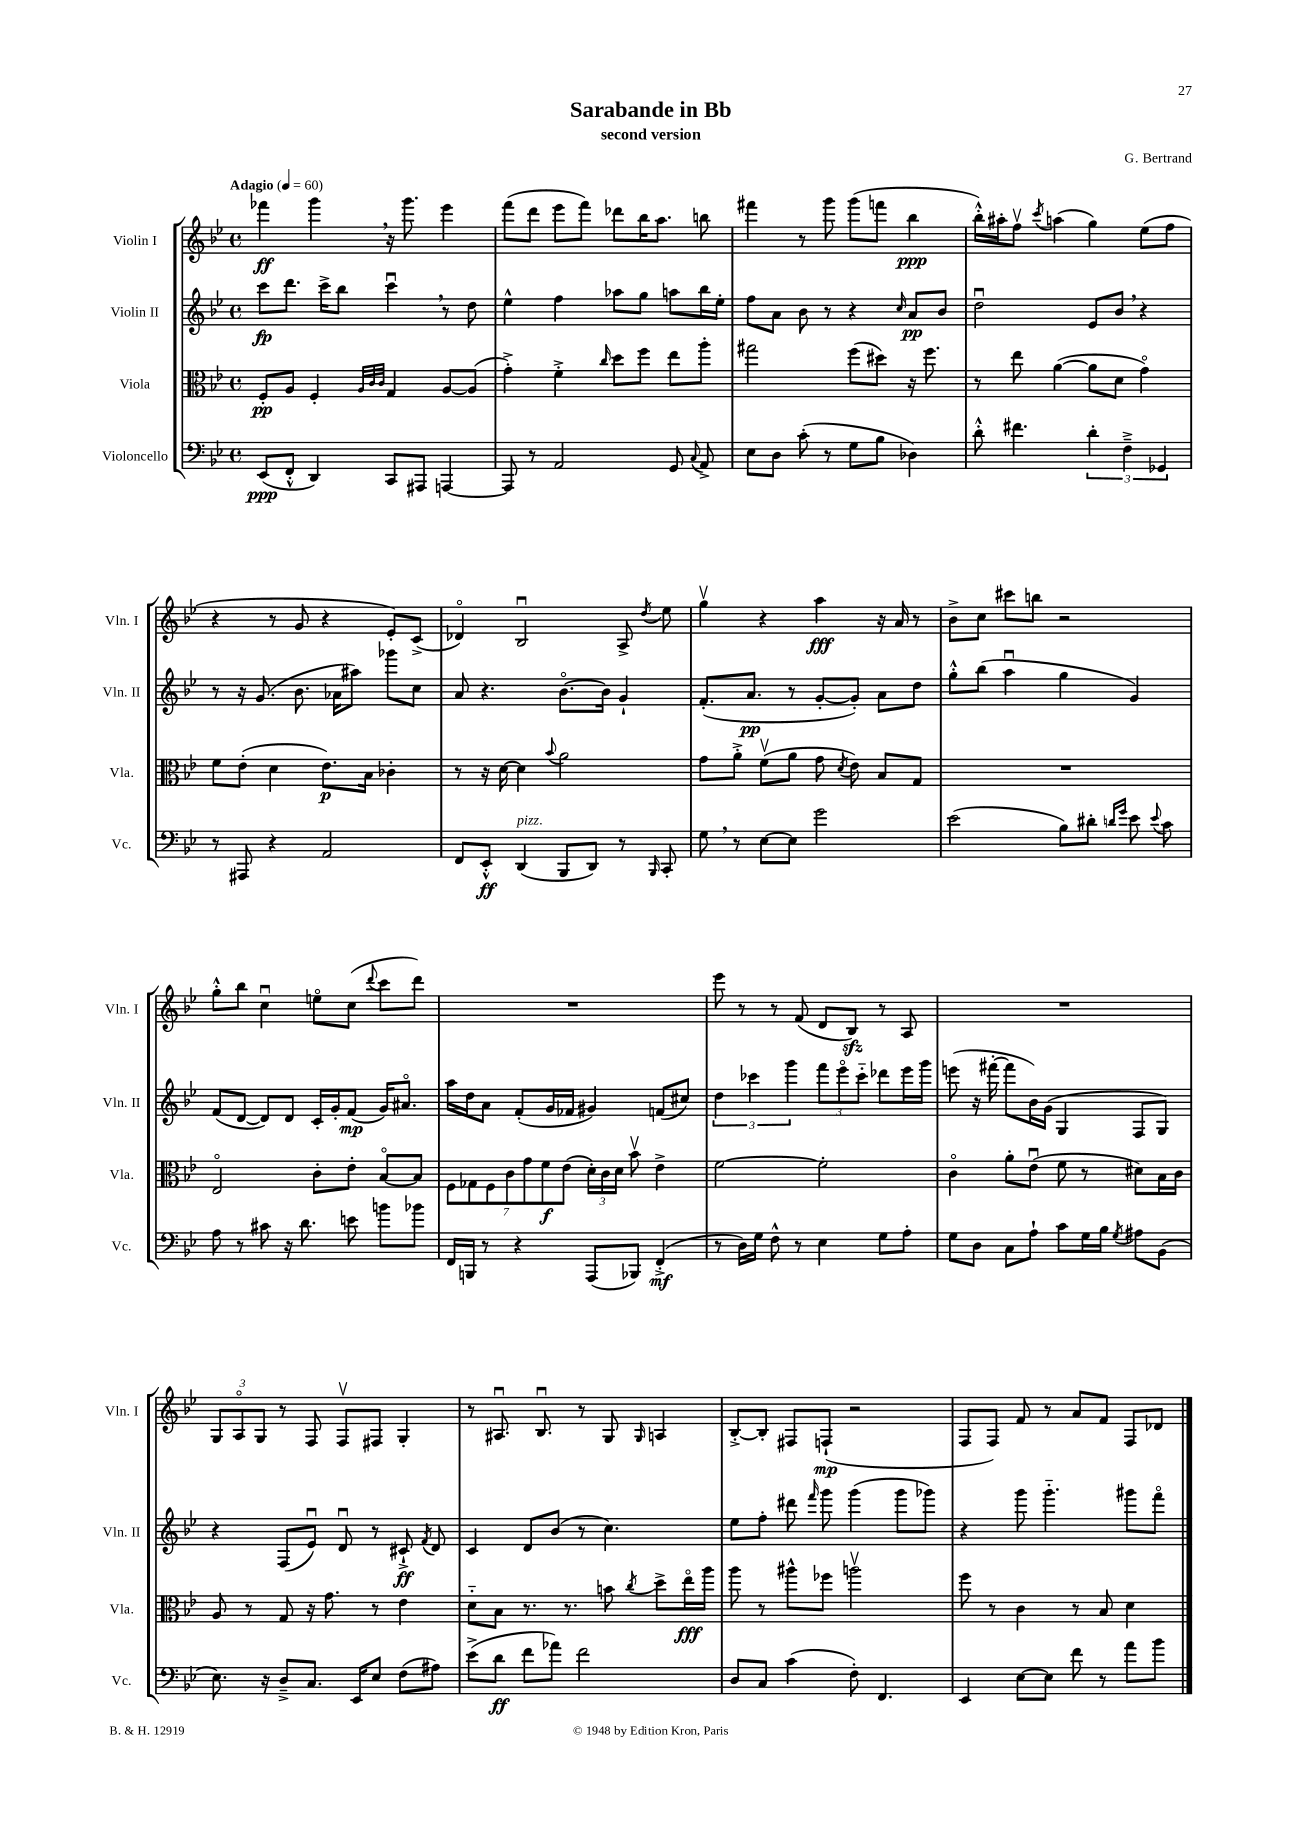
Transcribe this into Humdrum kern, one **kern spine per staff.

**kern	**kern	**kern	**kern
*staff4	*staff3	*staff2	*staff1
*clefF4	*clefC3	*clefG2	*clefG2
*k[b-e-]	*k[b-e-]	*k[b-e-]	*k[b-e-]
*M4/4	*M4/4	*M4/4	*M4/4
*met(c)	*met(c)	*met(c)	*met(c)
*MM60	*MM60	*MM60	*MM60
(8EE-	8F'	8ccc	4fff-
8FF'^^	8A	8.ddd	.
4DD)	4F'	.	4ggg
.	.	16ccc^	.
.	.	8bb-	.
.	32qqA	.	.
.	32qqc	.	.
.	32qqc	.	.
8CC	4G	4cccu	16r
.	.	.	8.ggg
8AAA#	.	.	.
[4AAA	[8A	8r	4eee-
.	(8A]	8dd	.
=	=	=	=
8AAA]	4g'^)	4ee-^^	(8fff
8r	.	.	8ddd
2AA	4f'^	4ff	8eee-
.	.	.	8fff)
.	16qqcc	.	.
.	8dd	8aa-	8ddd-
.	8ff	8gg	16bb-
.	.	.	8.aa
8GG	8ee-	8aa	.
8qqC	.	.	.
8AA^	8aa'	16bb-	8bb
.	.	16ee-'	.
=	=	=	=
8E-	2gg#	8ff	4fff#
8D	.	8a	.
(8c'	.	8b-	8r
8r	.	8r	8ggg
8G	(8ff	4r	(8ggg
8B-	8dd#)	.	8fff
.	.	16qqcc	.
4D-)	16r	8a	4bb-
.	8.ff	.	.
.	.	8b-	.
=	=	=	=
8d'^^	8r	2ddu	16bb-'^^)
.	.	.	16aa#'
4.f#	8ee-	.	8ffv
.	.	.	8qccc
.	([4a	.	(4aa
6d'	8a]	8e-	4gg)
.	8d	8b-	.
6F~^	.	.	.
.	4go)	4r	(8ee-
6GG-	.	.	.
.	.	.	8ff
=	=	=	=
8r	8f	8r	4r
8AAA#	(8e-'	16r	.
.	.	(8.g	.
4r	4d	.	8r
.	.	8.b-	8g
2AA	8.e-)	.	4r
.	.	16a-	.
.	.	8aa#)	.
.	16B-	.	.
.	4c-'	8ggg-	8e-')
.	.	8cc	(8c^
=	=	=	=
8FF	8r	8a	4d-o)
8EE-'^^	16r	4.r	.
.	[16d	.	.
(4DD	4d]	.	2B-u
.	8qqb-	.	.
8BBB-	2a	[8.b-o	.
8DD)	.	.	.
.	.	16b-]	.
8r	.	4g`	8A^
16qqBBB-	.	.	8qdd
8CC'	.	.	8ee-
=	=	=	=
8G	8g	(8.f'	4ggv
8r	8a'^	.	.
.	.	8.a	.
[8E-	(8fv	.	4r
8E-]	8a	8r	.
2g	8g	[8g'	4aa
.	8qd	.	.
.	8e-)	8g'])	.
.	8B-	8a	16r
.	.	.	16a
.	8G	8dd	8r
=	=	=	=
(2e-	1r	8gg'^^	8b-^
.	.	(8bb-	8cc
.	.	4aau	8ccc#
.	.	.	8bb
8B-)	.	4gg	2r
8d#'	.	.	.
16qqd	.	.	.
16qqg	.	.	.
8e-	.	4g)	.
8qqe-	.	.	.
8c	.	.	.
=	=	=	=
8A	2E-o	(8f	8gg'^^
8r	.	[8d	8bb-
8c#	.	8d])	4ccu
16r	.	8d	.
8.d	.	.	.
.	8c'	16c'	8eeo
.	.	16g'	.
8e	8e-'	(8f	(8cc
.	.	.	8qqddd
8b	[8B-o	16g)	8ccc
.	.	8.a#o	.
8b-	8B-]	.	8ddd)
=	=	=	=
16FF	14F	16aa	1r
16BBB	.	16dd	.
.	14G-	.	.
8r	.	8a	.
.	14F	.	.
.	14c	.	.
4r	.	(8f'	.
.	14g	.	.
.	14f	.	.
.	.	16g	.
.	(14e-	.	.
.	.	16f-	.
(8AAA	24d')	4g#)	.
.	24c	.	.
.	24d	.	.
8BBB-)	8b-v	.	.
(4FF'^	4e-^	(8f	.
.	.	8cc#)	.
=	=	=	=
8r	[2f	6dd	8eee-
16D)	.	.	8r
.	.	6ccc-	.
16G	.	.	.
8F^^	.	.	8r
.	.	6ggg	.
8r	.	.	(8f
4E-	2f']	12fff	8d
.	.	12eee-o	.
.	.	.	8B-)
.	.	12ccc-'~	.
8G	.	8ddd-	8r
8A'	.	16eee-	8A
.	.	16ggg	.
=	=	=	=
8G	4co	(8eee	1r
8D	.	16r	.
.	.	[16fff#'	.
8C	8a'	8fff#]	.
8A`	(8e-u	16b-)	.
.	.	(16g	.
8c	8f	4G	.
16G	8r	.	.
16B-	.	.	.
8qG	.	.	.
8A#	8d#)	8F	.
(8BB-	16B-	8G)	.
.	16c	.	.
=	=	=	=
8.E-)	8A	4r	12G
.	.	.	12Ao
.	8r	.	.
.	.	.	12G
16r	.	.	.
8D~^	8G	(8F	8r
8.C	16r	8e-u)	8F
.	8.g	.	.
.	.	8du	8Fv
16EE-	.	.	.
8E-	8r	8r	8F#
(8F	4e-	8c#`^	4G'
.	.	8qf	.
8A#)	.	8d	.
=	=	=	=
(8e-^	8d'~	4c	8r
8d	8B-	.	8.A#u
8f	8.r	8d	.
.	.	.	8.B-u
8a-)	.	(8b-	.
.	8.r	.	.
2f	.	8r	8r
.	8b	4.cc)	8G
.	8qcc	.	16qqG
.	8dd^	.	4A
.	16ee-o	.	.
.	16aa	.	.
=	=	=	=
8D	8aa	8ee-	[8B-'^
8C	8r	8ff'	8B-']
(4c	8aa#^^	8ddd#	8F#
.	.	16qqfff	.
.	8ff-	8ggg	(8F`
8F')	2aav	(4ggg	2r
4.FF	.	.	.
.	.	8ggg	.
.	.	8ggg-)	.
=	=	=	=
4EE-	8ff	4r	8F
.	8r	.	8F)
[8E-	4c	8ggg	8f
8E-]	.	4.ggg'~	8r
8f	8r	.	8a
8r	8B-	.	8f
8a	4d	8ggg#	8F
8b-	.	8fffo	8d-
==	==	==	==
*-	*-	*-	*-
